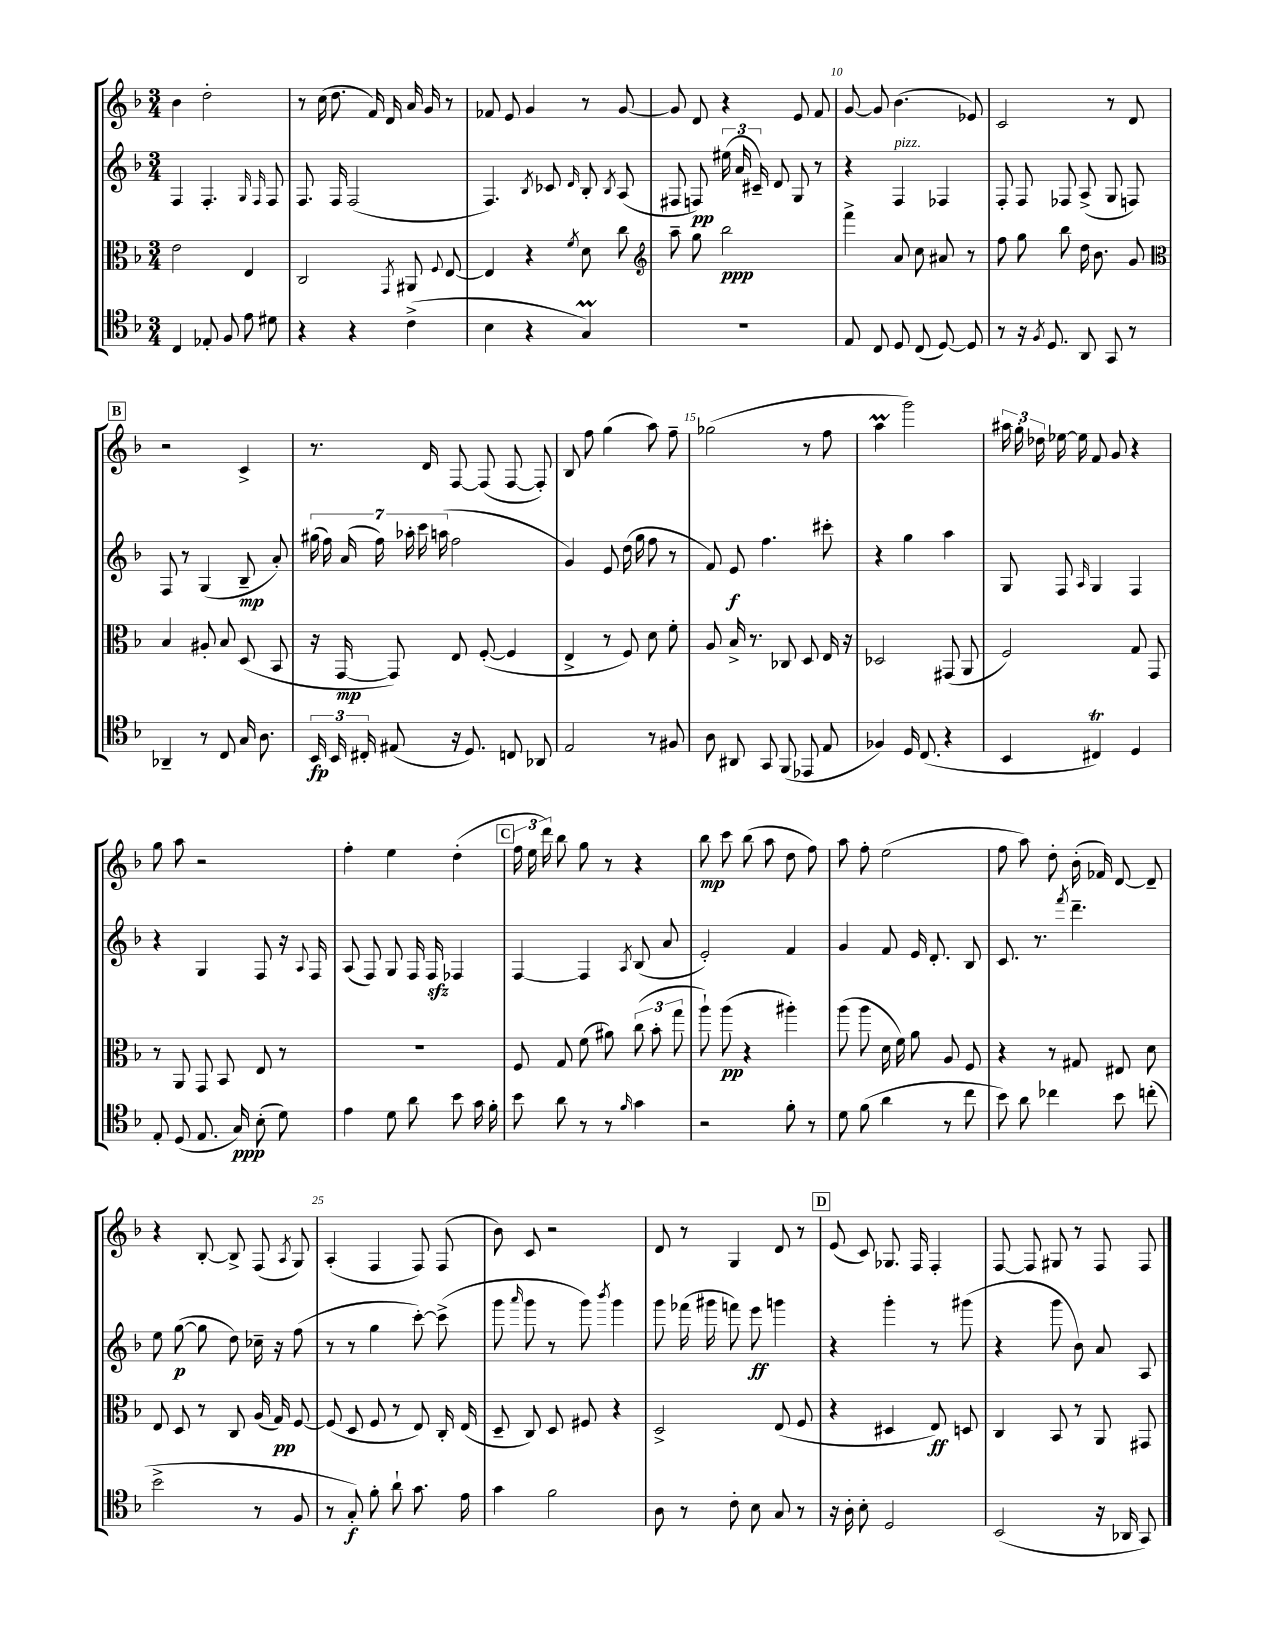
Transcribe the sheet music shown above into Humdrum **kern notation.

**kern	**dynam	**kern	**dynam	**kern	**dynam	**kern	**dynam
*part4	*part4	*part3	*part3	*part2	*part2	*part1	*part1
*staff4	*staff4	*staff3	*staff3	*staff2	*staff2	*staff1	*staff1
*clefC4	*	*clefC3	*	*clefG2	*	*clefG2	*
*k[b-]	*	*k[b-]	*	*k[b-]	*	*k[b-]	*
*M3/4	*	*M3/4	*	*M3/4	*	*M3/4	*
=6	=6	=6	=6	=6	=6	=6	=6
4C/	.	2e\	.	4F/	.	4b-\	.
8E-X'/	.	.	.	4.F'/	.	2dd'\	.
8F/	.	.	.	.	.	.	.
8e\	.	4E/	.	.	.	.	.
.	.	.	.	16qqG/	.	.	.
.	.	.	.	16qqF/	.	.	.
8d#X\	.	.	.	8F/	.	.	.
=7	=7	=7	=7	=7	=7	=7	=7
4r	.	2C/	.	8.F/	.	8r	.
.	.	.	.	.	.	(16cc\	.
.	.	.	.	16F/	.	8.dd\	.
4r	.	.	.	(2F/	.	.	.
.	.	.	.	.	.	16f/)	.
.	.	.	.	.	.	16d/	.
.	.	8qGG/	.	.	.	.	.
(4c^\	.	8AA#X/	.	.	.	16a/	.
.	.	.	.	.	.	16g/	.
.	.	8qqF/	.	.	.	.	.
.	.	[8E/	.	.	.	8r	.
=8	=8	=8	=8	=8	=8	=8	=8
4B-\	.	4E/]	.	4.F/)	.	8f-X/	.
.	.	.	.	.	.	8e/	.
4r	.	4r	.	.	.	4g/	.
.	.	.	.	8qB-/	.	.	.
.	.	.	.	8c-X/	.	.	.
.	.	8qf/	.	16qqd/	.	.	.
4GM/)	.	8d\	.	8B-'/	.	8r	.
.	.	.	.	8qB-/	.	.	.
.	.	8cc\	.	(8A/	.	[8g/	.
=9	=9	=9	=9	=9	=9	=9	=9
*	*	*clefG2	*	*	*	*	*
2.r	.	8aa~\	.	8F#X/	.	8g/]	.
.	.	8gg\	.	8Fn/)	pp	8d/	.
.	.	2bb-\	ppp	(24ee#X\	.	4r	.
.	.	.	.	24a/	.	.	.
.	.	.	.	24c#X~/)	.	.	.
.	.	.	.	8d/	.	.	.
.	.	.	.	8G/	.	8e/	.
.	.	.	.	8r	.	8f/	.
=10	=10	=10	=10	=10	=10	=10	=10
8E/	.	4fff^\	.	4r	.	[8g/	.
8C/	.	.	.	.	.	8g/]	.
!	!	!	!	!LO:TX:a:i:t=pizz.	!	!	!
8D/	.	8a/	.	4F/	.	(4.b-\	.
(8C/	.	8cc\	.	.	.	.	.
[8D/)	.	8a#X/	.	4F-X/	.	.	.
8D/]	.	8r	.	.	.	8e-X/)	.
=11	=11	=11	=11	=11	=11	=11	=11
8r	.	8ff\	.	8F'/	.	2c/	.
16r	.	8gg\	.	8F/	.	.	.
8qF/	.	.	.	.	.	.	.
8.D/	.	.	.	.	.	.	.
.	.	8bb-\	.	8F-X/	.	.	.
8AA/	.	16dd\	.	(8A^/	.	.	.
.	.	8.b-\	.	.	.	.	.
8GG/	.	.	.	8G/	.	8r	.
8r	.	8g/	.	8Fn/)	.	8d/	.
!!LO:LB:g=z
!!LO:REH:place=s1:t=B
=12	=12	=12	=12	=12	=12	=12	=12
*	*	*clefC3	*	*	*	*	*
4AA-X~/	.	4B-/	.	8F/	.	2r	.
.	.	.	.	8r	.	.	.
8r	.	8A#X'/	.	(4G/	.	.	.
8C/	.	8B-/	.	.	.	.	.
16G/	.	(8D/	.	8B-~/	mp	4c^/	.
8.A\	.	.	.	.	.	.	.
.	.	8BB-/	.	8a'/)	.	.	.
=13	=13	=13	=13	=13	=13	=13	=13
24BB-/	fp	16r	.	(28gg#X\	.	8.r	.
.	.	.	.	28ff\)	.	.	.
24BB-/	.	.	.	.	.	.	.
.	.	[16GG/	mp	.	.	.	.
.	.	.	.	(28a/	.	.	.
24C#X'/	.	.	.	.	.	.	.
.	.	.	.	28ff\)	.	.	.
(8E#X/	.	8GG/])	.	.	.	.	.
.	.	.	.	28aa-X'\	.	.	.
.	.	.	.	28ccc\	.	.	.
.	.	.	.	.	.	16d/	.
.	.	.	.	(28aan\	.	.	.
16r	.	8E/	.	2ff\	.	[8F/	.
8.D/)	.	.	.	.	.	.	.
.	.	([8F'/	.	.	.	(8F/]	.
8Cn/	.	4F/]	.	.	.	[8F/	.
8AA-X/	.	.	.	.	.	8F'/])	.
=14	=14	=14	=14	=14	=14	=14	=14
2E/	.	4E^/	.	4g/)	.	8B-/	.
.	.	.	.	.	.	8ff\	.
.	.	8r	.	8e/	.	(4gg\	.
.	.	8F/)	.	(16dd\	.	.	.
.	.	.	.	16gg\	.	.	.
8r	.	8d\	.	8ff\	.	8aa\)	.
8F#X/	.	8f'\	.	8r	.	8ff~\	.
=15	=15	=15	=15	=15	=15	=15	=15
8A\	.	8A/	.	8f/)	.	(2gg-X\	.
8AA#X/	.	16B-^/	.	8e/	f	.	.
.	.	8.r	.	.	.	.	.
8GG/	.	.	.	4.ff\	.	.	.
(8FF/	.	8C-X/	.	.	.	.	.
8EE-X/	.	8D/	.	.	.	8r	.
8E/	.	16E/	.	8ccc#X'\	.	8ff\	.
.	.	16r	.	.	.	.	.
=16	=16	=16	=16	=16	=16	=16	=16
4F-X/)	.	2D-X/	.	4r	.	4aam\	.
16D/	.	.	.	4gg\	.	2ggg\)	.
(8.C/	.	.	.	.	.	.	.
4r	.	(8GG#X/	.	4aa\	.	.	.
.	.	8AA/	.	.	.	.	.
=17	=17	=17	=17	=17	=17	=17	=17
4BB-/	.	2F/)	.	8G/	.	24aa#X\	.
.	.	.	.	.	.	24gg'\	.
.	.	.	.	.	.	24dd-X\	.
.	.	.	.	8F/	.	[16ee-X\	.
.	.	.	.	.	.	16ee-\]	.
.	.	.	.	16qqA/	.	.	.
4C#Xt/)	.	.	.	4G/	.	8f/	.
.	.	.	.	.	.	8g/	.
4D/	.	8G/	.	4F/	.	4r	.
.	.	8GG/	.	.	.	.	.
!!LO:LB:g=z
=18	=18	=18	=18	=18	=18	=18	=18
8E'/	.	8r	.	4r	.	8gg\	.
(8D/	.	8AA/	.	.	.	8aa\	.
8.E/	.	8GG/	.	4G/	.	2r	.
.	.	8BB-/	.	.	.	.	.
16G/)	ppp	.	.	.	.	.	.
(8B-'\	.	8E/	.	8F/	.	.	.
8d\)	.	8r	.	16r	.	.	.
.	.	.	.	8qqA/	.	.	.
.	.	.	.	16F/	.	.	.
=19	=19	=19	=19	=19	=19	=19	=19
4e\	.	2.r	.	(8A/	.	4ff'\	.
.	.	.	.	8F/)	.	.	.
8d\	.	.	.	8G/	.	4ee\	.
8a\	.	.	.	16F/	.	.	.
.	.	.	.	16Fzz/	.	.	.
8b-\	.	.	.	4F-X/	.	(4dd'\	.
16g\	.	.	.	.	.	.	.
16f'\	.	.	.	.	.	.	.
!!LO:REH:place=s1:t=C
=20	=20	=20	=20	=20	=20	=20	=20
8b-\	.	8F/	.	[4F/	.	24ff\	.
.	.	.	.	.	.	24ee\	.
.	.	.	.	.	.	24ddd\)	.
8a\	.	8G/	.	.	.	8bb-\	.
8r	.	(8f\	.	4F/]	.	8gg\	.
8r	.	8a#X\)	.	.	.	8r	.
16qqf/	.	.	.	8qA/	.	.	.
4g\	.	(12cc\	.	(8B-/	.	4r	.
.	.	12b-'\	.	.	.	.	.
.	.	.	.	8a/	.	.	.
.	.	12gg\	.	.	.	.	.
=21	=21	=21	=21	=21	=21	=21	=21
2r	.	8aa`\)	.	2e'/)	.	8bb-\	mp
.	.	(8aa\	pp	.	.	8ccc\	.
.	.	4r	.	.	.	(8bb-\	.
.	.	.	.	.	.	8aa\	.
8f'\	.	4aa#X'\)	.	4f/	.	8dd\	.
8r	.	.	.	.	.	8ff\)	.
=22	=22	=22	=22	=22	=22	=22	=22
8d\	.	(8aa\	.	4g/	.	8aa\	.
(8f\	.	8aa\	.	.	.	8ff'\	.
4a\	.	16d\	.	8f/	.	(2ee\	.
.	.	16f\)	.	.	.	.	.
.	.	8a\	.	16e/	.	.	.
.	.	.	.	8.d'/	.	.	.
8r	.	8A/	.	.	.	.	.
8cc\	.	8F/	.	8B-/	.	.	.
=23	=23	=23	=23	=23	=23	=23	=23
8b-\)	.	4r	.	8.c/	.	8ff\	.
8a\	.	.	.	.	.	8aa\)	.
.	.	.	.	8.r	.	.	.
4cc-X\	.	8r	.	.	.	8dd'\	.
.	.	.	.	8qfff/	.	.	.
.	.	8G#X/	.	4.ddd~\	.	(16b-'\	.
.	.	.	.	.	.	16f-X/)	.
8b-\	.	8E#X/	.	.	.	[8d/	.
(8ccn'\	.	8d\	.	.	.	8d~/]	.
!!LO:LB:g=z
=24	=24	=24	=24	=24	=24	=24	=24
2b-^\	.	8E/	.	8ee\	.	4r	.
.	.	8D/	.	([8gg\	p	.	.
.	.	8r	.	8gg\]	.	[8B-'/	.
.	.	8C/	.	8dd\)	.	8B-^/]	.
8r	.	(16A/	.	16cc-X~\	.	(8F/	.
.	.	16G/)	pp	16r	.	.	.
.	.	.	.	.	.	8qA/	.
8F/	.	[8F/	.	(8ff\	.	8G/)	.
=25	=25	=25	=25	=25	=25	=25	=25
8r	.	(8F/]	.	8r	.	(4A'/	.
8G'/)	f	8D/	.	8r	.	.	.
8f'\	.	8F/	.	4gg\	.	4F/	.
8a`\	.	8r	.	.	.	.	.
8.g\	.	8E/)	.	[8ccc'\)	.	8F/)	.
.	.	16C'/	.	(8ccc^\]	.	(8F/	.
16e\	.	(16E/	.	.	.	.	.
=26	=26	=26	=26	=26	=26	=26	=26
4g\	.	8D~/	.	8ggg\	.	8b-\)	.
.	.	.	.	16qqaaa/	.	.	.
.	.	8C/)	.	8ggg\	.	8c/	.
2f\	.	8D/	.	8r	.	2r	.
.	.	8F#X/	.	8ggg\)	.	.	.
.	.	.	.	8qbbb-/	.	.	.
.	.	4r	.	4ggg\	.	.	.
=27	=27	=27	=27	=27	=27	=27	=27
8A\	.	2D^/	.	8ggg\	.	8d/	.
8r	.	.	.	(16fff-X\	.	8r	.
.	.	.	.	16ggg#X\	.	.	.
8c'\	.	.	.	8fffn\)	.	4G/	.
8B-\	.	.	.	8eee\	ff	.	.
8G/	.	(8E/	.	4gggn\	.	8d/	.
8r	.	8F/	.	.	.	8r	.
!!LO:REH:place=s1:t=D
=28	=28	=28	=28	=28	=28	=28	=28
16r	.	4r	.	4r	.	(8e/	.
16A'\	.	.	.	.	.	.	.
8B-'\	.	.	.	.	.	8c/)	.
2D/	.	4D#X/	.	4ggg'\	.	8.G-X/	.
.	.	.	.	.	.	16F/	.
.	.	8E/)	ff	8r	.	4F'/	.
.	.	8Dn/	.	(8ggg#X\	.	.	.
=29	=29	=29	=29	=29	=29	=29	=29
(2BB-/	.	4C/	.	4r	.	[8F/	.
.	.	.	.	.	.	8F/]	.
.	.	8BB-/	.	8ggg\	.	8G#X/	.
.	.	8r	.	8b-\)	.	8r	.
16r	.	8AA/	.	8a/	.	8F/	.
16AA-X/	.	.	.	.	.	.	.
8GG/)	.	8GG#X/	.	8A/	.	8F/	.
==	==	==	==	==	==	==	==
*-	*-	*-	*-	*-	*-	*-	*-
